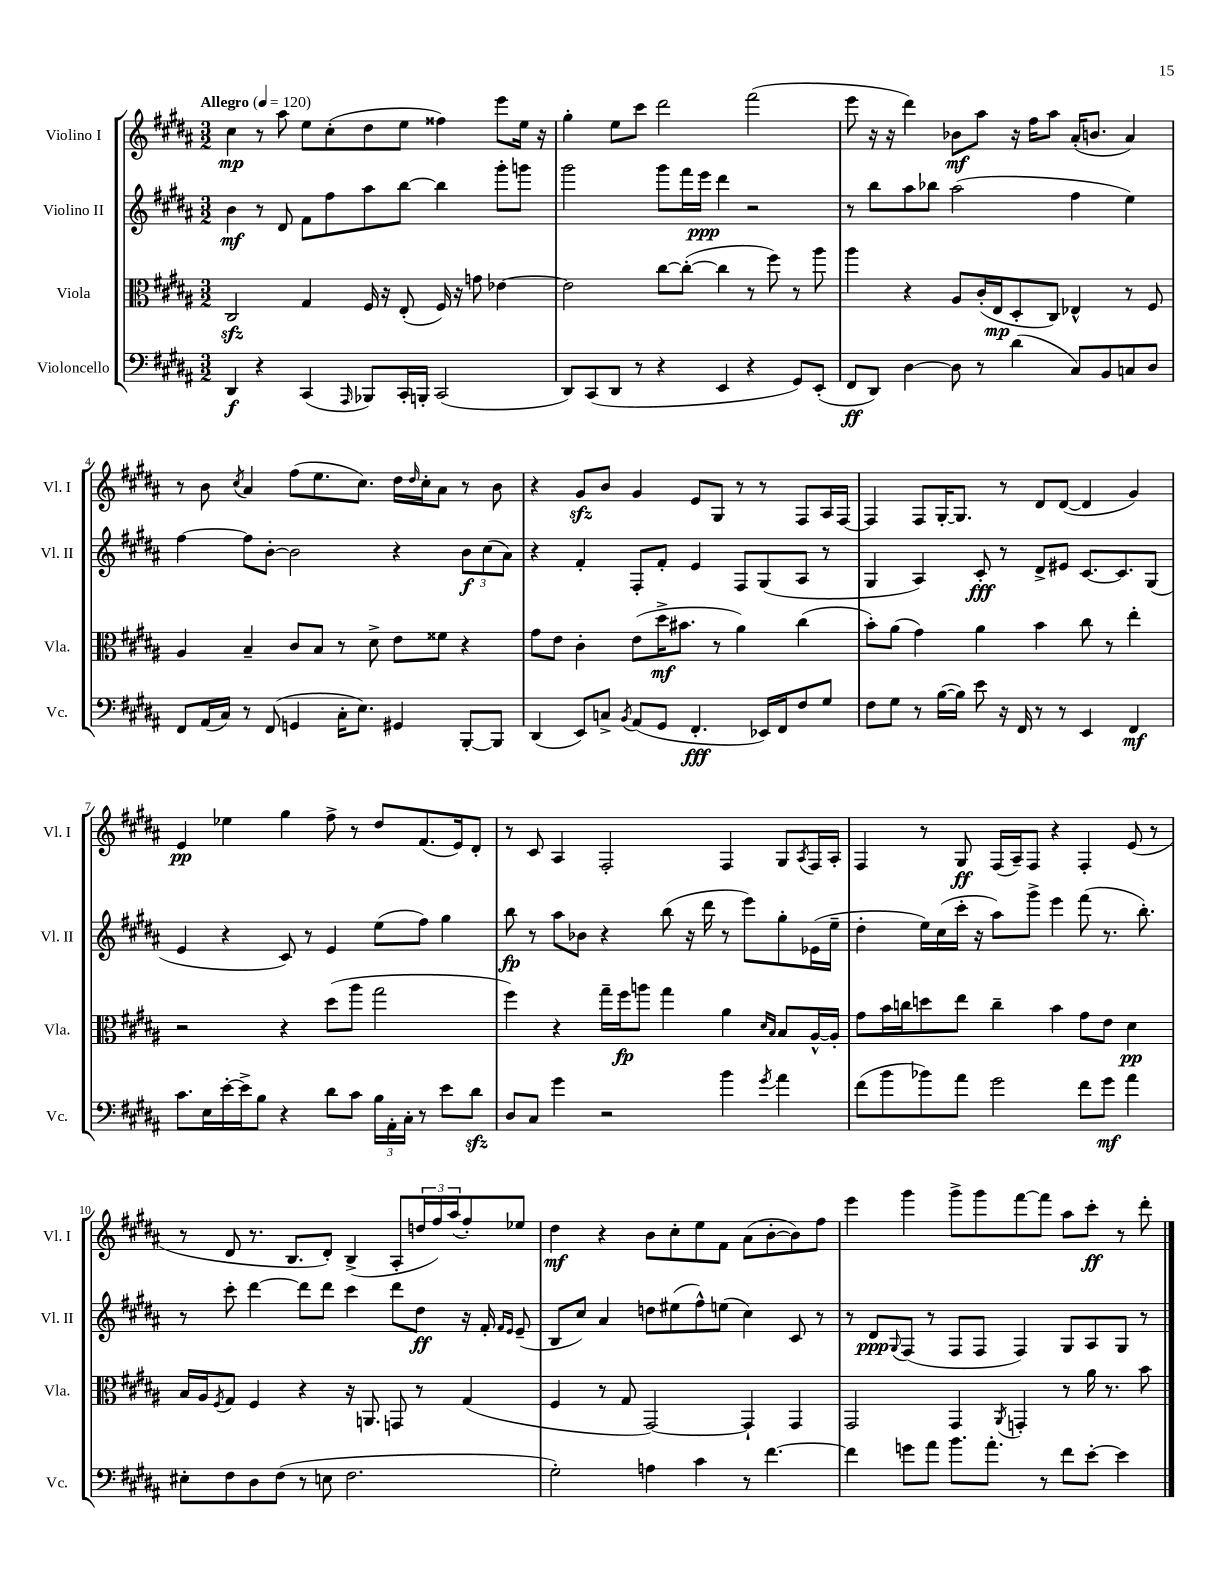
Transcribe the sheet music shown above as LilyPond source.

<<
\new StaffGroup <<
\new Staff = "s0" \with { instrumentName = "Violino I" shortInstrumentName = "Vl. I" } {
    \clef treble \key b \major \numericTimeSignature \time 3/2 \tempo "Allegro" 4 = 120
    cis''4\mp r8 ais''8 e''8 cis''8-.( dis''8 e''8 fisis''4) e'''8 e''16 r16 |
    gis''4-. e''8 cis'''8 dis'''2 fis'''2( |
    e'''8 r16 r16 dis'''4) bes'8\mf ais''8 r16 fis''16 ais''8 ais'16-.( b'8. ais'4) |
    r8 b'8 \acciaccatura { cis''8 } ais'4 fis''8( e''8. cis''8.) dis''16 \grace { dis''16 } cis''16-. ais'8 r8 b'8 |
    r4 gis'8\sfz b'8 gis'4 e'8 gis8 r8 r8 fis8 ais16 fis16~ |
    fis4 fis8 gis16~-. gis8. r8 dis'8 dis'8~( dis'4 gis'4) |
    e'4\pp ees''4 gis''4 fis''8-> r8 dis''8 fis'8.( e'16) dis'8-. |
    r8 cis'8 ais4 fis2-. fis4 gis8 \acciaccatura { ais8 } fis16 ais16-. |
    fis4 r8 gis8\ff fis16( ais16--) fis8 r4 fis4-. e'8( r8 |
    r8 dis'8 r8. b8. dis'8-.) b4->( ais8-. \tuplet 3/2 { d''16 fis''16) ais''16( } fis''8-.) ees''8 |
    dis''4\mf r4 b'8 cis''8-. e''8 fis'8 ais'8( b'8~-. b'8) fis''8 |
    e'''4 gis'''4 gis'''8-> gis'''8 fis'''8~ fis'''8 ais''8 cis'''8-.\ff r8 dis'''8-. \bar "|." |
}
\new Staff = "s1" \with { instrumentName = "Violino II" shortInstrumentName = "Vl. II" } {
    \clef treble \key b \major \numericTimeSignature \time 3/2
    b'4\mf r8 dis'8 fis'8 fis''8 ais''8 b''8~ b''4 gis'''8-. g'''8 |
    gis'''2 gis'''8 fis'''16 e'''16\ppp dis'''4 r2 |
    r8 b''8 ais''8 bes''8 ais''2( fis''4 e''4) |
    fis''4~ fis''8 b'8~-. b'2 r4 \tuplet 3/2 { b'8\f cis''8( ais'8) } |
    r4 fis'4-. fis8-. fis'8-. e'4 fis8 gis8( ais8 r8 |
    gis4 ais4) cis'8-.\fff r8 dis'8-> eis'8 cis'8.~ cis'8. gis8( |
    e'4 r4 cis'8) r8 e'4 e''8( fis''8) gis''4 |
    b''8\fp r8 ais''8 bes'8 r4 b''8( r16 dis'''16 r8 e'''8) gis''8-. ees'16( e''16-- |
    dis''4-. e''16) cis''16( cis'''16-. r16 ais''8) gis'''8-> e'''4 fis'''8( r8. b''8.-.) |
    r8 cis'''8-. dis'''4~ dis'''8 dis'''8 cis'''4 dis'''8 dis''8\ff r16 fis'16-. \grace { fis'16 e'16 } e'8--( |
    b8 cis''8) ais'4 d''8 eis''8( fis''8-^) e''8( cis''4) cis'8 r8 |
    r8 dis'8\ppp \appoggiatura { gis8 } fis8( r8 fis8 fis8 fis4) gis8 ais8 gis8 r8 \bar "|." |
}
\new Staff = "s2" \with { instrumentName = "Viola" shortInstrumentName = "Vla." } {
    \clef alto \key b \major \numericTimeSignature \time 3/2
    cis2\sfz gis4 fis16 r16 e8-.( fis16) r16 g'8 ees'4~ |
    ees'2 cis''8~ cis''8~-.( cis''4 r8 fis''8) r8 ais''8 |
    ais''4 r4 ais8 cis'16-.( e16\mp dis8-. cis8) ees4-^ r8 fis8 |
    ais4 b4-- cis'8 b8 r8 dis'8-> e'8 fisis'8 r4 |
    gis'8 e'8 cis'4-. e'8( dis''16->\mf bis'8. r8 ais'4) cis''4( |
    b'8-.) ais'8( gis'4) ais'4 b'4 cis''8 r8 e''4-. |
    r2 r4 dis''8( ais''8 gis''2 |
    fis''4) r4 gis''16-- fis''16\fp a''8 gis''4 ais'4 \grace { dis'16 b16 } b8 ais16~-^ ais16-. |
    gis'8 b'16 c''16 d''8 e''8 c''4-- b'4 gis'8 e'8 dis'4\pp |
    b16 ais16 \acciaccatura { fis8 } gis8 fis4 r4 r16 a,8. g,8 r8 gis4( |
    fis4 r8 gis8 gis,2~) gis,4-! gis,4 |
    gis,2 gis,4 \acciaccatura { ais,8 } g,4-. r8 ais'16 r8. b'8 \bar "|." |
}
\new Staff = "s3" \with { instrumentName = "Violoncello" shortInstrumentName = "Vc." } {
    \clef bass \key b \major \numericTimeSignature \time 3/2
    dis,4\f r4 cis,4( \grace { ais,,16 } bes,,8) cis,16-. b,,16-. cis,2( |
    dis,8) cis,8( dis,8 r8 r4 e,4 r4 gis,8) e,8-.( |
    fis,8\ff dis,8) dis4~ dis8 r8 dis'4( cis8) b,8 c8 dis8 |
    fis,8 ais,16( cis16) r8 fis,8( g,4 cis16-. e8.) gis,4 b,,8~-. b,,8 |
    dis,4( e,8) c8-> \acciaccatura { b,8 } ais,8( gis,8 fis,4.-.\fff ees,16) fis,16 fis8 gis8 |
    fis8 gis8 r8 b16~( b16) e'8 r16 fis,16 r8 r8 e,4 fis,4\mf |
    cis'8. e16 e'16~-. e'16-> b8 r4 dis'8 cis'8 \tuplet 3/2 { b16 ais,16-. cis16-. } r8 e'8 dis'8\sfz |
    dis8 cis8 gis'4 r2 b'4 \acciaccatura { gis'8 } ais'4 |
    fis'8( b'8 bes'8) ais'8 gis'2 fis'8 gis'8\mf ais'4 |
    eis8-. fis8 dis8 fis8( r8 e8 fis2. |
    gis2-.) a4 cis'4 r8 fis'4.~ |
    fis'4 g'8 ais'8 b'8. ais'8.-. r8 fis'8 e'8~-. e'4 \bar "|." |
}
>>
>>
